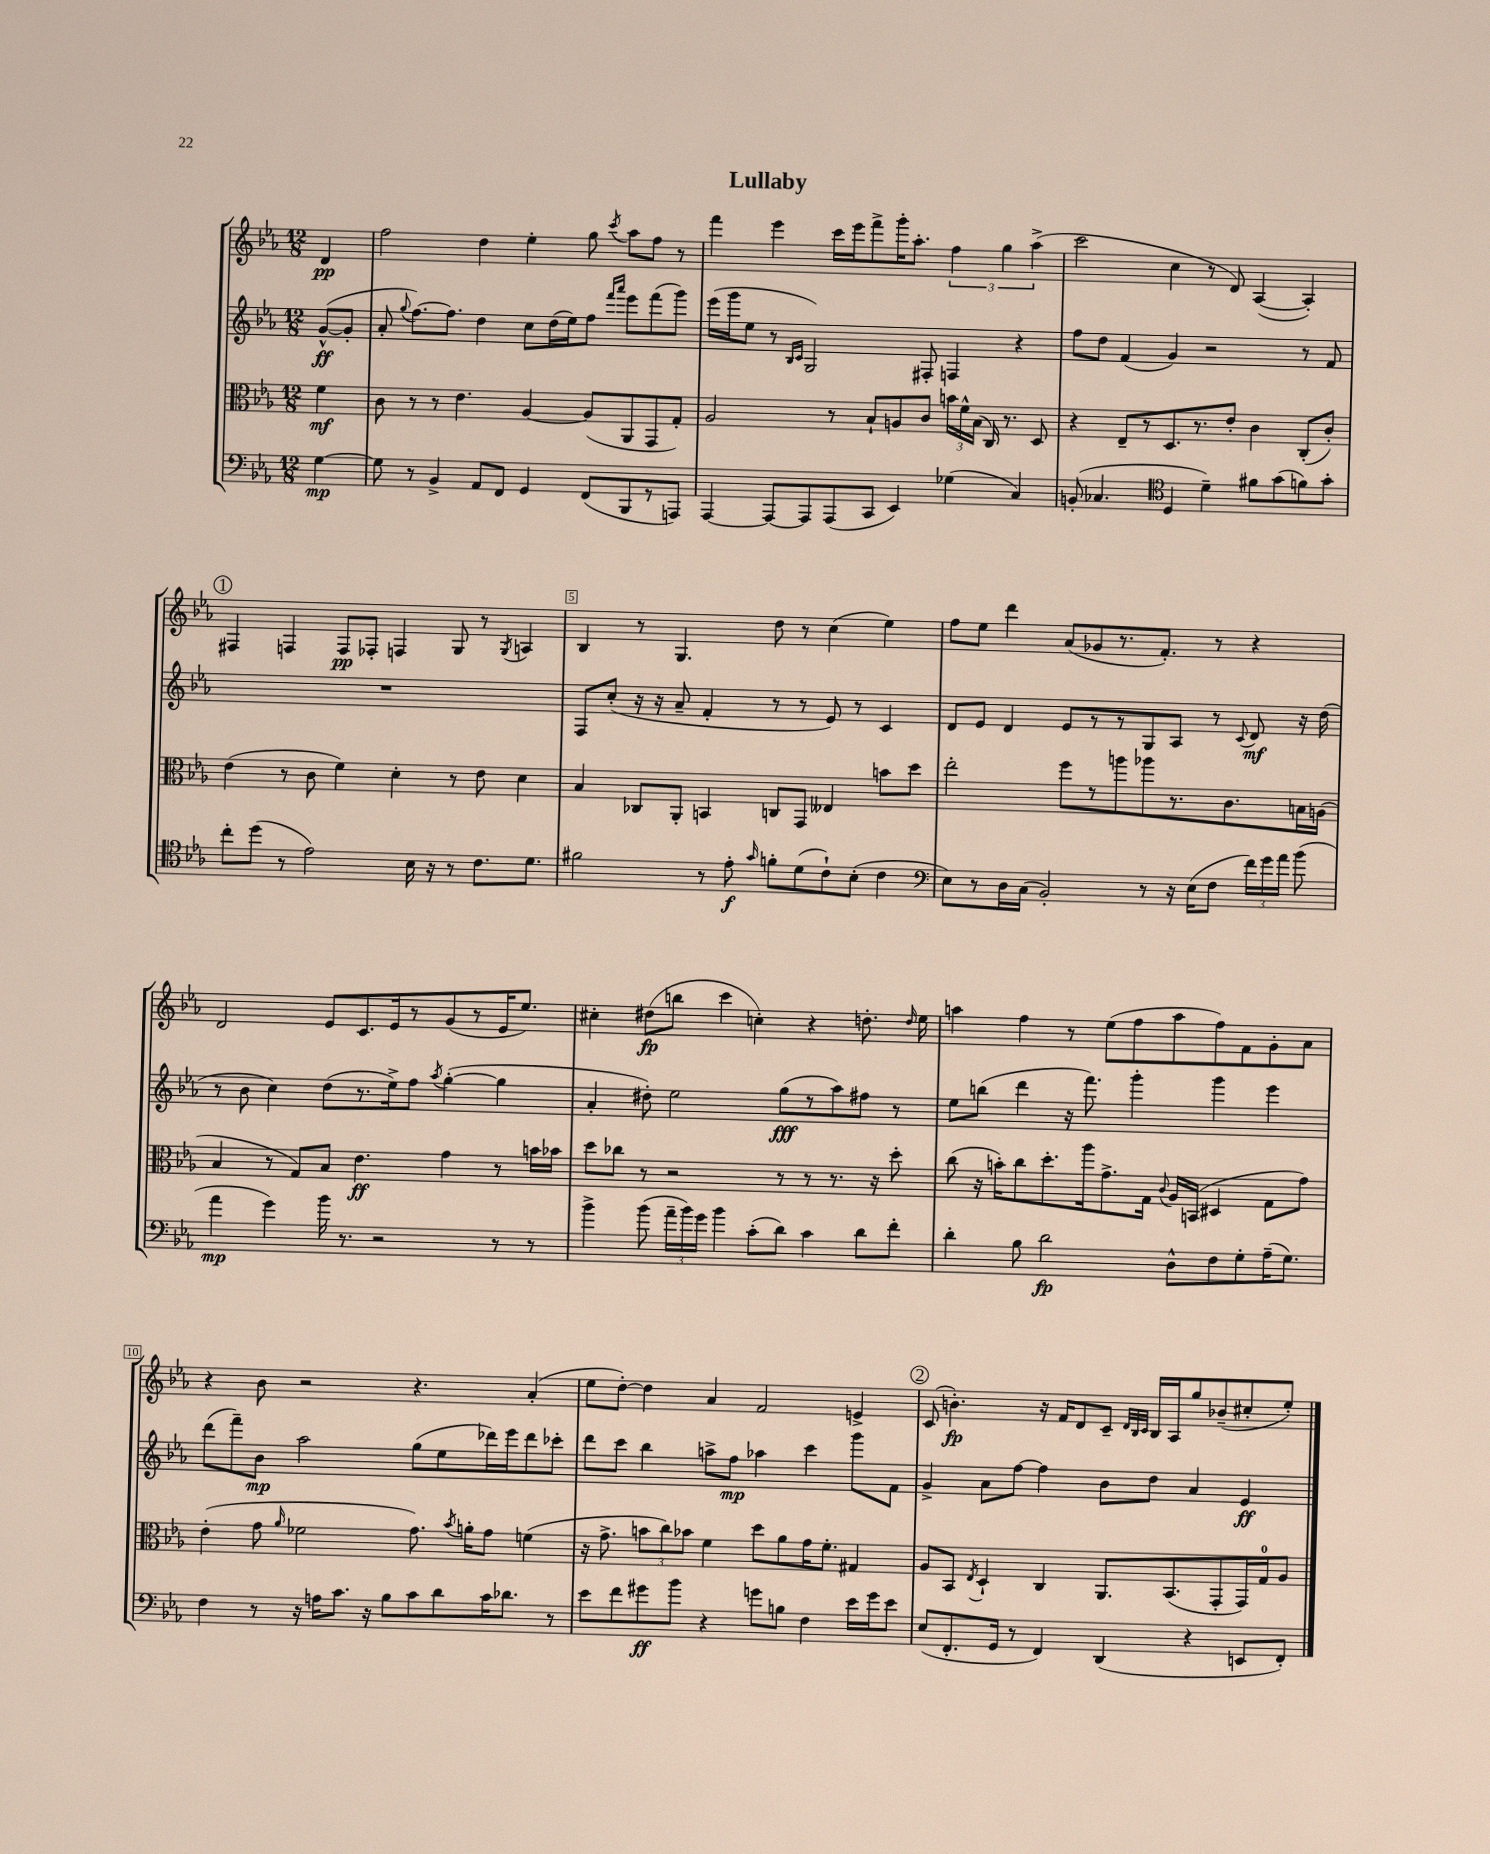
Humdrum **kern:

**kern	**dynam	**kern	**dynam	**kern	**dynam	**kern	**dynam
*part4	*part4	*part3	*part3	*part2	*part2	*part1	*part1
*staff4	*staff4	*staff3	*staff3	*staff2	*staff2	*staff1	*staff1
*clefF4	*	*clefC3	*	*clefG2	*	*clefG2	*
*k[b-e-a-]	*	*k[b-e-a-]	*	*k[b-e-a-]	*	*k[b-e-a-]	*
*M12/8	*	*M12/8	*	*M12/8	*	*M12/8	*
=	=	=	=	=	=	=	=
[4G\	mp	4f\	mf	([8g^^/L	ff	4d/	pp
.	.	.	.	8g'/J]	.	.	.
=1	=1	=1	=1	=1	=1	=1	=1
8G\]	.	8c\	.	8a-'/	.	2ff\	.
.	.	.	.	8qqgg/	.	.	.
8r	.	8r	.	[8.ff\L)	.	.	.
4BB-^/	.	8r	.	.	.	.	.
.	.	.	.	8.ff\J]	.	.	.
.	.	4.e-\	.	.	.	.	.
8AA-/L	.	.	.	4dd\	.	4dd\	.
8FF/J	.	.	.	.	.	.	.
4GG/	.	[4A-/	.	8cc\L	.	4ee-'\	.
.	.	.	.	(16dd\L	.	.	.
.	.	.	.	16ee-\J)	.	.	.
(8FF/L	.	(8A-/L]	.	8ff\J	.	8gg\	.
.	.	.	.	16qqfff/LL	.	.	.
.	.	.	.	16qqaaa-/JJ	.	8qccc/	.
8BBB-/	.	8AA-/	.	8eee-\L	.	8aa-\L	.
8r	.	8GG/	.	(8fff\	.	8ff\J	.
8AAAn/J)	.	8G'/J)	.	8ggg\J)	.	8r	.
=2	=2	=2	=2	=2	=2	=2	=2
[4AAA-/	.	2A-/	.	(16eee-\LL	.	4fff\	.
.	.	.	.	16ggg\J	.	.	.
.	.	.	.	8ee-\J	.	.	.
8AAA-/L_	.	.	.	8r	.	4eee-\	.
.	.	.	.	16qqB-/LL	.	.	.
.	.	.	.	16qqc/JJ	.	.	.
8AAA-/]	.	.	.	2G/)	.	.	.
(8AAA-/	.	8r	.	.	.	16ccc\LL	.
.	.	.	.	.	.	16eee-\J	.
8CC/J	.	8B-`/L	.	.	.	8fff^\	.
4EE-/)	.	8An/	.	.	.	16ggg'\K	.
.	.	.	.	.	.	8.aa-'\J	.
.	.	8c/J	.	8F#X'/	.	.	.
(4G-X\	.	24bn\LL	.	4Fn/	.	6ff\	.
.	.	24f^^\	.	.	.	.	.
.	.	(24B-\JJ	.	.	.	.	.
.	.	16C/)	.	.	.	.	.
.	.	.	.	.	.	6gg\	.
.	.	8.r	.	.	.	.	.
4C/)	.	.	.	4r	.	.	.
.	.	.	.	.	.	(6aa-^\	.
.	.	8D/	.	.	.	.	.
=3	=3	=3	=3	=3	=3	=3	=3
(8BBn'/	.	4r	.	8ff\L	.	2ccc\	.
4.C-X/	.	.	.	8dd\J	.	.	.
.	.	8E-~/L	.	(4f/	.	.	.
.	.	8r	.	.	.	.	.
*clefC4	*	*	*	*	*	*	*
4D/	.	8.D/	.	4g/)	.	4cc\	.
.	.	8.r	.	.	.	.	.
4d~\)	.	.	.	2r	.	8r	.
.	.	8e-'/J	.	.	.	8d/)	.
8f#X\L	.	4c\	.	.	.	([4A-/	.
(8g\	.	.	.	.	.	.	.
8fn\)	.	(8C'/L	.	8r	.	4A-'/])	.
8g'\J	.	8c'/J)	.	8f/	.	.	.
!!LO:LB:g=z
!!LO:REH:place=s1:t=1
=4	=4	=4	=4	=4	=4	=4	=4
8cc'\L	.	(4e-\	.	1.r	.	4F#X/	.
(8dd\J	.	.	.	.	.	.	.
8r	.	8r	.	.	.	4Fn/	.
2e-\)	.	8c\	.	.	.	.	.
.	.	4f\)	.	.	.	8F/L	pp
.	.	.	.	.	.	8F-X'/J	.
.	.	4d'\	.	.	.	4Fn/	.
16B-\	.	.	.	.	.	.	.
16r	.	.	.	.	.	.	.
8r	.	8r	.	.	.	8G/	.
8.c\L	.	8e-\	.	.	.	8r	.
.	.	.	.	.	.	8qG/	.
.	.	4d\	.	.	.	4An/	.
8.d\J	.	.	.	.	.	.	.
=5	=5	=5	=5	=5	=5	=5	=5
2f#X\	.	4B-/	.	8F/L	.	4B-/	.
.	.	.	.	(8cc'/J	.	.	.
.	.	8C-X/L	.	16r	.	8r	.
.	.	.	.	16r	.	.	.
.	.	8AA-'/J	.	8a-~/	.	4.G/	.
8r	.	4BBn/	.	4f'/	.	.	.
8e-'\	f	.	.	.	.	.	.
16qqg/	.	.	.	.	.	.	.
8fn'\L	.	8Cn/L	.	8r	.	8dd\	.
(8d\	.	8GG/J	.	8r	.	8r	.
8c`\)	.	4E--X/	.	8e-/)	.	(4cc\	.
(8B-'\J	.	.	.	8r	.	.	.
4c\	.	8bn\L	.	4c/	.	4ee-\)	.
.	.	8dd\J	.	.	.	.	.
=6	=6	=6	=6	=6	=6	=6	=6
*clefF4	*	*	*	*	*	*	*
8E-\L)	.	2ee-'\	.	8d/L	.	8ff\L	.
8r	.	.	.	8e-/J	.	8ee-\J	.
16D\L	.	.	.	4d/	.	4ddd\	.
(16C\JJ	.	.	.	.	.	.	.
2BB-'/)	.	.	.	.	.	.	.
.	.	8ff\L	.	8e-/L	.	(8a-/L	.
.	.	8r	.	8r	.	8g-X/	.
.	.	8aan\	.	8r	.	8.r	.
8r	.	8aa-X\	.	8G/	.	.	.
.	.	.	.	.	.	8.f'/J)	.
16r	.	8.r	.	8A-/J	.	.	.
(16E-\KL	.	.	.	.	.	.	.
8F\J	.	.	.	8r	.	8r	.
.	.	8.c\	.	.	.	.	.
.	.	.	.	8qqc/	.	.	.
24f\LL)	.	.	.	8d/	mf	4r	.
24g\	.	.	.	.	.	.	.
24a-\JJ	.	.	.	.	.	.	.
(8b-\	.	16Bn\L	.	16r	.	.	.
.	.	(16An\JJ	.	(16dd\	.	.	.
!!LO:LB:g=z
=7	=7	=7	=7	=7	=7	=7	=7
4a-\	mp	4B-/	.	8r	.	2d/	.
.	.	.	.	8b-\	.	.	.
4g\)	.	8r	.	4cc\)	.	.	.
.	.	8G/L)	.	.	.	.	.
16b-\	.	8B-/J	.	(8dd\L	.	8e-/L	.
8.r	.	.	.	.	.	.	.
.	.	4.e-\	ff	8.r	.	8.c/	.
2r	.	.	.	.	.	.	.
.	.	.	.	16ee-^\k)	.	16e-/k	.
.	.	.	.	8ff\J	.	8r	.
.	.	.	.	8qaa-/	.	.	.
.	.	4g\	.	([4gg'\	.	(8g/	.
.	.	.	.	.	.	8r	.
8r	.	8r	.	4gg\]	.	16e-/K	.
.	.	.	.	.	.	8.ee-/J)	.
8r	.	16bn\LL	.	.	.	.	.
.	.	16b-X\JJ	.	.	.	.	.
=8	=8	=8	=8	=8	=8	=8	=8
4b-^\	.	8dd\L	.	4a-'/	.	4cc#X'\	.
.	.	8cc-X\J	.	.	.	.	.
(8b-\	.	8r	.	8dd#X'\)	.	(8dd#X\L	fp
24a-~\LL	.	2r	.	2ee-\	.	8bbn\J	.
24b-\)	.	.	.	.	.	.	.
24g\JJ	.	.	.	.	.	.	.
4b-\	.	.	.	.	.	4ccc\	.
(8c'\L	.	.	.	.	.	4ccn'\)	.
8d\J)	.	8r	.	(8gg\L	fff	.	.
4c\	.	8r	.	8r	.	4r	.
.	.	8.r	.	8aa-\)	.	.	.
8d\L	.	.	.	8ff#X\J	.	8.ddn'\	.
.	.	16r	.	.	.	.	.
8f'\J	.	8dd'\	.	8r	.	.	.
.	.	.	.	.	.	16qqdd/	.
.	.	.	.	.	.	16ee-\	.
=9	=9	=9	=9	=9	=9	=9	=9
4d'\	.	(8cc\	.	8ee-\L	.	4aan\	.
.	.	16r	.	(8bbn\J	.	.	.
.	.	16bn'\KL)	.	.	.	.	.
8B-\	.	8cc\	.	4ddd\	.	4ff\	.
2d\	fp	8.dd'\	.	.	.	.	.
.	.	.	.	16r	.	8r	.
.	.	16aa-\k	.	8.fff\)	.	.	.
.	.	8.g^\	.	.	.	(8ee-\L	.
.	.	.	.	4ggg'\	.	8ff\	.
.	.	16G\Jk	.	.	.	.	.
.	.	8qqc/	.	.	.	.	.
8D^^\L	.	16A-/LL	.	.	.	8aa\	.
.	.	(16BBn/JJ	.	.	.	.	.
8F\	.	4D#X/	.	4ggg\	.	8ff\)	.
8G'\	.	.	.	.	.	8f\	.
(16A-~\K	.	8G\L	.	4eee-\	.	8g'\	.
8.G\J)	.	.	.	.	.	.	.
.	.	8g\J)	.	.	.	8a-\J	.
!!LO:LB:g=z
=10	=10	=10	=10	=10	=10	=10	=10
4F\	.	(4e-'\	.	(8ddd\L	.	4r	.
.	.	.	.	8fff~\)	.	.	.
8r	.	8g\	.	8b-\J	mp	8b-\	.
.	.	16qqa-/	.	.	.	.	.
16r	.	2f-X\	.	2aa-\	.	2r	.
16An\KL	.	.	.	.	.	.	.
8.c\J	.	.	.	.	.	.	.
16r	.	.	.	.	.	.	.
8B-\L	.	.	.	.	.	.	.
8c\	.	8.g\)	.	(8gg\L	.	4.r	.
8d\	.	.	.	8ee-\	.	.	.
.	.	8qb-/	.	.	.	.	.
.	.	16an'\KL	.	.	.	.	.
16c\K	.	8g\J	.	16ddd-X\L)	.	.	.
8.d-X\J	.	.	.	16eee-\J	.	.	.
.	.	(4fn\	.	8ddd-\	.	(4a-'/	.
8r	.	.	.	8ccc-X'\J	.	.	.
=11	=11	=11	=11	=11	=11	=11	=11
8e-\L	.	16r	.	8ddd\L	.	8ee-\L	.
.	.	8.g^\	.	.	.	.	.
8f\	.	.	.	8ccc\J	.	[8dd'\J)	.
8g#X\	ff	12bn\L	.	4bb-\	.	4dd\]	.
.	.	12cc\)	.	.	.	.	.
8b-\J	.	.	.	.	.	.	.
.	.	12b-X\J	.	.	.	.	.
4r	.	4f\	.	8aan^\L	.	4a-/	.
.	.	.	.	8ff\J	mp	.	.
8gn\L	.	8dd\L	.	4aa-X\	.	2f/	.
8Bn\J	.	8a-\	.	.	.	.	.
4F\	.	16g\K	.	4ccc\	.	.	.
.	.	8.f'\J	.	.	.	.	.
16e-\LL	.	4G#X/	.	8ggg\L	.	4en^/	.
16g\J	.	.	.	.	.	.	.
8e-\J	.	.	.	8f\J	.	.	.
!!LO:REH:place=s1:t=2
=12	=12	=12	=12	=12	=12	=12	=12
(8E-/L	.	8A-/L	.	4g^/	.	(8c/	.
8.FF'/	.	8BB-/J	.	.	.	4.bn'\)	fp
.	.	8qE-/	.	.	.	.	.
.	.	4D`/	.	8a-\L	.	.	.
16GG/Jk	.	.	.	.	.	.	.
8r	.	.	.	[8ff\J	.	.	.
4FF/)	.	4C/	.	4ff\]	.	16r	.
.	.	.	.	.	.	16f/KL	.
.	.	.	.	.	.	8d/	.
(4DD/	.	8.AA-/L	.	8b-\L	.	8c~/J	.
.	.	.	.	.	.	32qqd/LLL	.
.	.	.	.	.	.	32qqB-/	.
.	.	.	.	.	.	32qqc/JJJ	.
.	.	.	.	8dd\J	.	16B-/LL	.
.	.	(8.BB-/	.	.	.	16A-/J	.
4r	.	.	.	4a-/	.	8gg/	.
.	.	8GG'/	.	.	.	(8b-X~/	.
8EEn/L	.	16GG/L)	.	4e-/	ff	8cc#X'/	.
.	.	16G/J	.	.	.	.	.
8FF'/J)	.	8A-/J	.	.	.	8ee-'/J)	.
==	==	==	==	==	==	==	==
*-	*-	*-	*-	*-	*-	*-	*-
